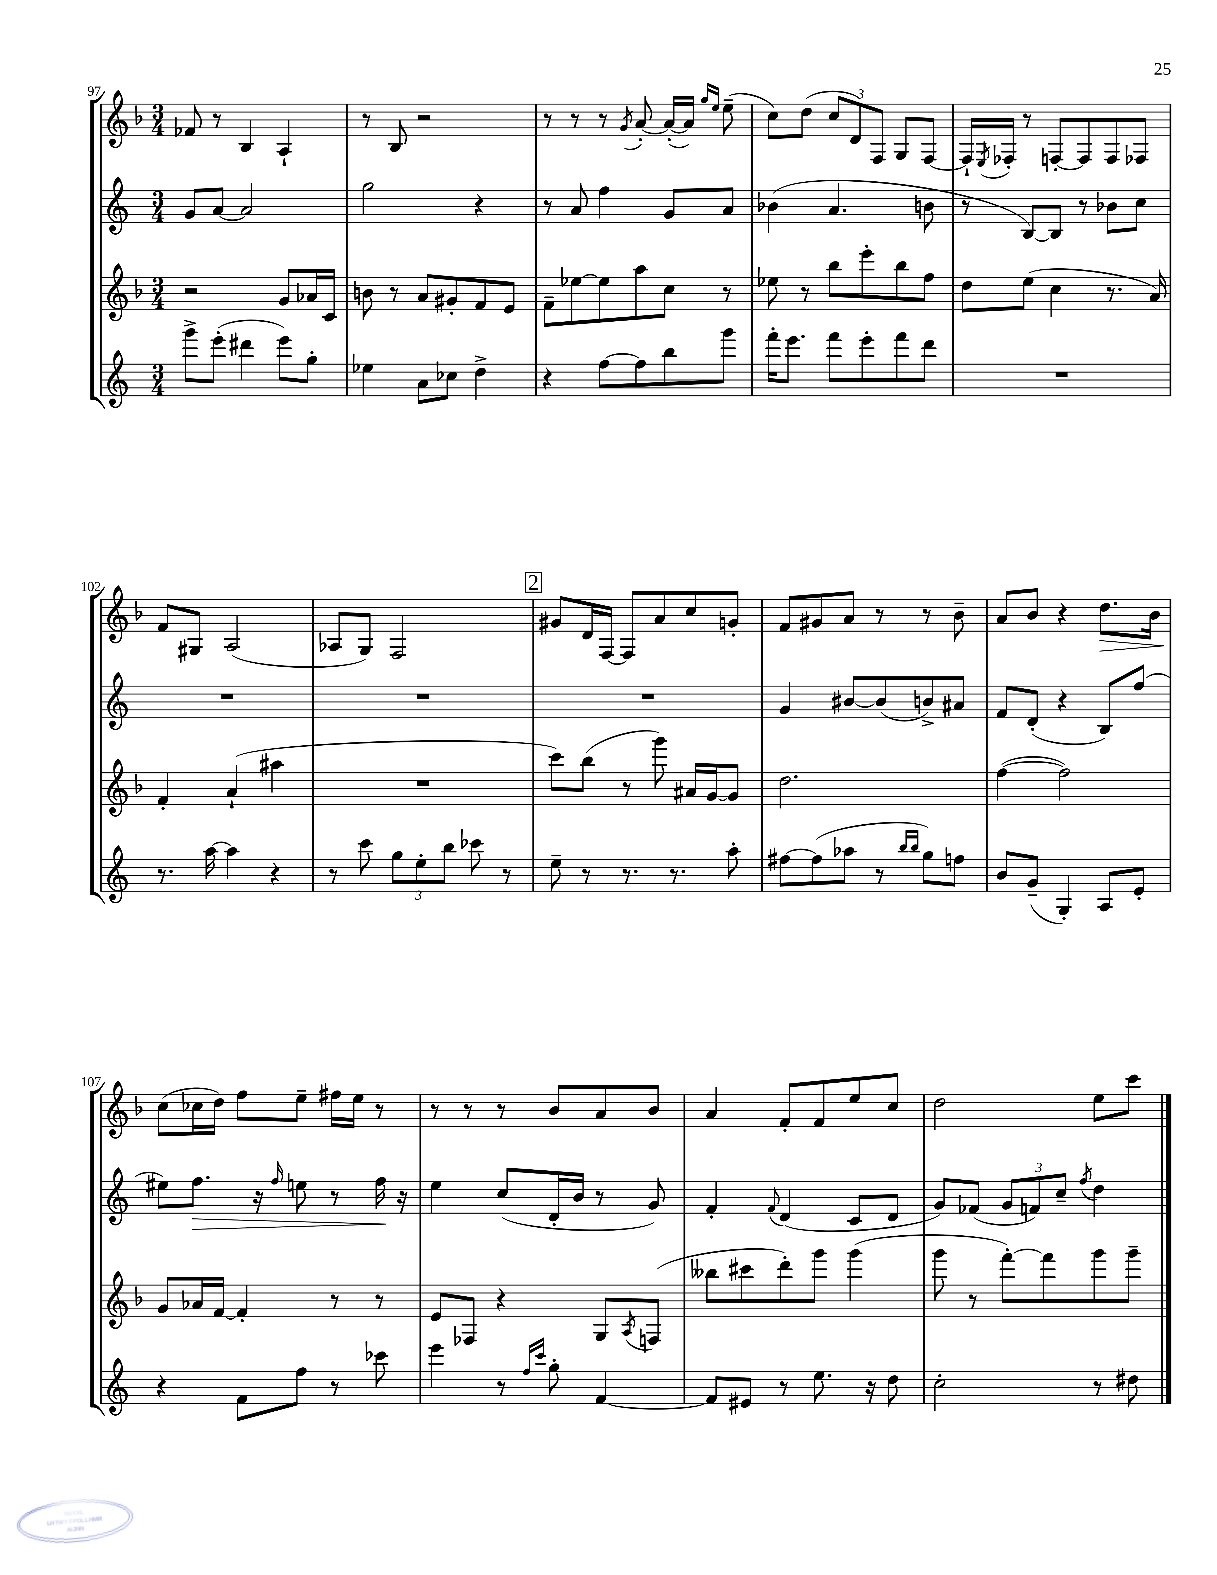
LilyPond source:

<<
\new StaffGroup <<
\new Staff = "s0" {
    \clef treble \key f \major \numericTimeSignature \time 3/4
    fes'8 r8 bes4 a4-! |
    r8 bes8 r2 |
    r8 r8 r8 \acciaccatura { g'8 } a'8~-. a'16~-.( a'16) \grace { g''16 e''16 } e''8--( |
    c''8) d''8( \tuplet 3/2 { c''8 d'8) f8 } g8 f8~ |
    f16-! \acciaccatura { e8 } fes16-. r8 f8~-. f8 f8 fes8 |
    f'8 gis8 a2( |
    aes8 g8) f2 |
    \mark \markup { \box "2" } gis'8 d'16 f16~ f8 a'8 c''8 g'8-. |
    f'8 gis'8 a'8 r8 r8 bes'8-- |
    a'8 bes'8 r4 d''8.\> bes'16 |
    c''8\!( ces''16 d''16) f''8 e''8-- fis''16 e''16 r8 |
    r8 r8 r8 bes'8 a'8 bes'8 |
    a'4 f'8-. f'8 e''8 c''8 |
    d''2 e''8 c'''8 \bar "|." |
}
\new Staff = "s1" {
    \clef treble \key c \major \numericTimeSignature \time 3/4
    g'8 a'8~ a'2 |
    g''2 r4 |
    r8 a'8 f''4 g'8 a'8 |
    bes'4( a'4. b'8 |
    r8 b8~) b8 r8 bes'8 c''8 |
    R2. |
    R2. |
    \mark \markup { \box "2" } R2. |
    g'4 bis'8~ bis'8( b'8->) ais'8 |
    f'8 d'8-.( r4 b8) f''8( |
    eis''8) f''8.\> r16 \grace { f''16 } e''8 r8 f''16\! r16 |
    e''4 c''8( d'16-. b'16 r8 g'8) |
    f'4-. \appoggiatura { f'8 } d'4( c'8 d'8 |
    g'8) fes'8( \tuplet 3/2 { g'8 f'8) c''8-- } \acciaccatura { f''8 } d''4 \bar "|." |
}
\new Staff = "s2" {
    \clef treble \key f \major \numericTimeSignature \time 3/4
    r2 g'8 aes'16 c'16 |
    b'8 r8 a'8 gis'8-. f'8 e'8 |
    f'8-- ees''8~ ees''8 a''8 c''8 r8 |
    ees''8 r8 bes''8 e'''8-. bes''8 f''8 |
    d''8 e''8( c''4 r8. a'16) |
    f'4-. a'4-!( ais''4 |
    R2. |
    \mark \markup { \box "2" } c'''8) bes''8( r8 g'''8) ais'16 g'16~ g'8 |
    d''2. |
    f''4~( f''2) |
    g'8 aes'16 f'16~ f'4-. r8 r8 |
    e'8 fes8 r4 g8 \acciaccatura { a8 } f8( |
    beses''8 cis'''8 d'''8-.) g'''8 g'''4( |
    g'''8 r8 f'''8~-.) f'''8 g'''8 g'''8-- \bar "|." |
}
\new Staff = "s3" {
    \clef treble \key c \major \numericTimeSignature \time 3/4
    g'''8-> e'''8-.( dis'''4 e'''8) g''8-. |
    ees''4 a'8 ces''8 d''4-> |
    r4 f''8~ f''8 b''8 g'''8 |
    f'''16-. e'''8. f'''8 e'''8-. f'''8 d'''8 |
    R2. |
    r8. a''16~ a''4 r4 |
    r8 c'''8 \tuplet 3/2 { g''8 e''8-. b''8 } ces'''8 r8 |
    \mark \markup { \box "2" } e''8-- r8 r8. r8. a''8-. |
    fis''8~ fis''8( aes''8 r8 \grace { b''16 b''16 } g''8) f''8 |
    b'8 g'8--( g4-.) a8 e'8-. |
    r4 f'8 f''8 r8 ces'''8 |
    e'''4 r8 \grace { f''16 c'''16 } g''8-. f'4~ |
    f'8 eis'8 r8 e''8. r16 d''8 |
    c''2-. r8 dis''8 \bar "|." |
}
>>
>>
\layout { \context { \Score currentBarNumber = #97 } }
